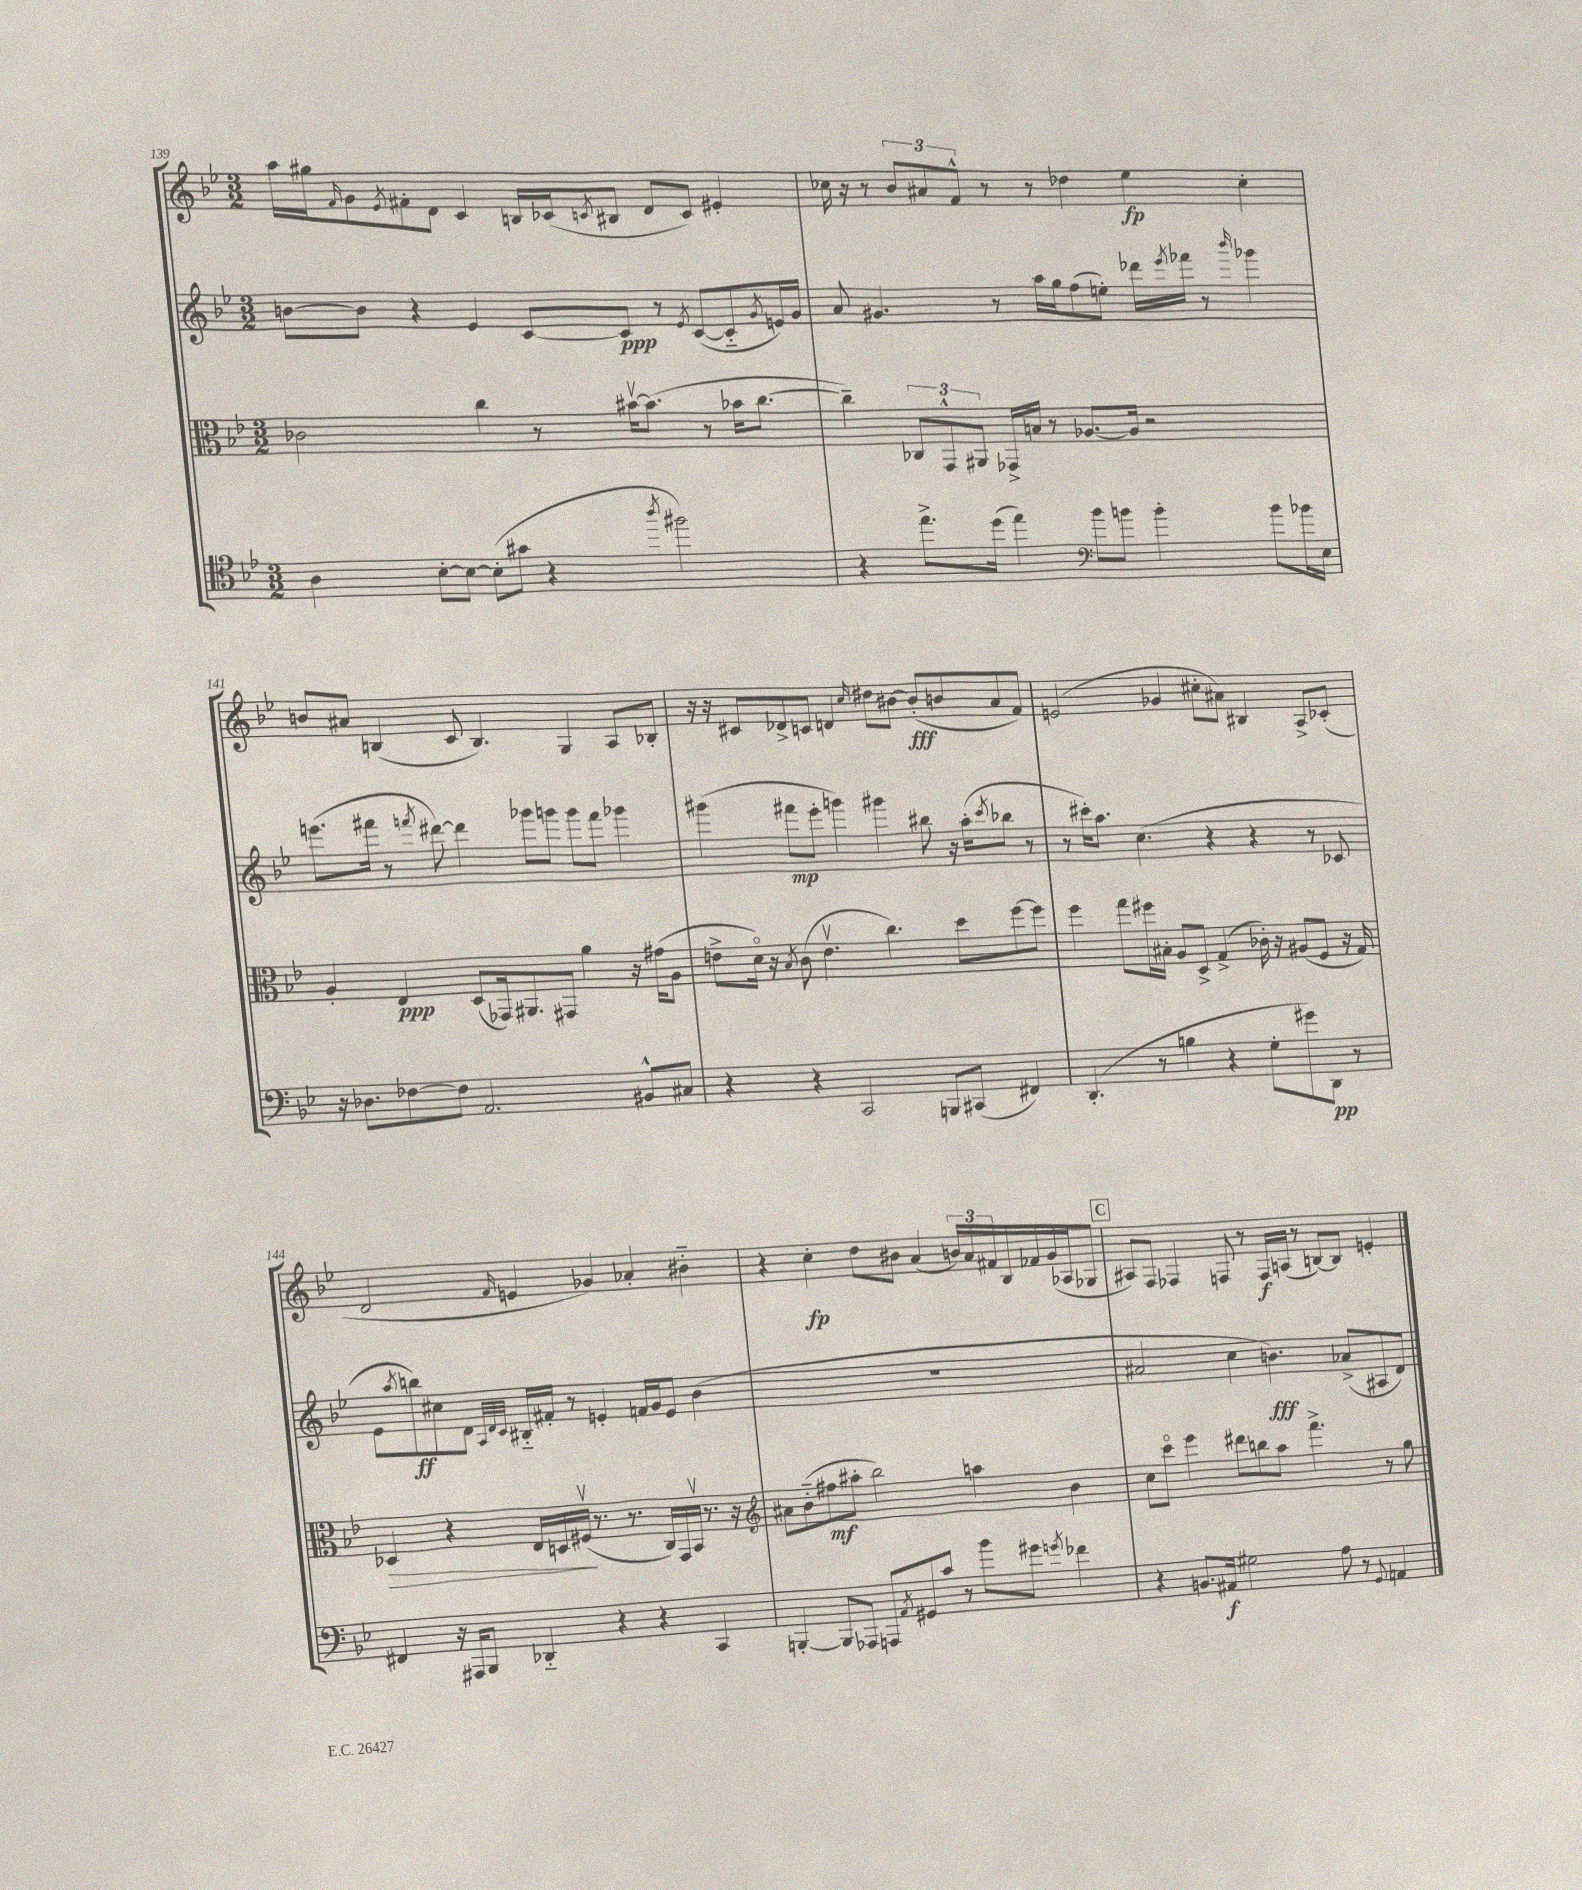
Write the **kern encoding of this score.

**kern	**kern	**kern	**kern
*staff4	*staff3	*staff2	*staff1
*clefC4	*clefC3	*clefG2	*clefG2
*k[b-e-]	*k[b-e-]	*k[b-e-]	*k[b-e-]
*M3/2	*M3/2	*M3/2	*M3/2
4A	2c-	[8b	16aa
.	.	.	16gg#
.	.	.	16qqf
.	.	8b]	8g
.	.	.	8qe-
[8B-'	.	4r	8f#'
8B-_	.	.	8d
(8B-']	4cc	4e-	4c
8g#	.	.	.
4r	8r	[8c	16B
.	.	.	(16c-
.	.	.	8qc
.	[16b#v	8c]	8B#
.	(8.b#]	.	.
8qaa	.	.	.
2ff#)	.	8r	8d
.	.	8qe-	.
.	8r	([8c	8c)
.	16b-	8c'~]	4e#'
.	[8.cc	.	.
.	.	8qg	.
.	.	16e)	.
.	.	16g	.
=	=	=	=
4r	4cc~])	8a	16cc-
.	.	.	16r
.	.	4.g#	8r
8.ee-^	12C-	.	12b-
.	12GG^^	.	12a#
.	12AA#	.	12f^^
(16dd	.	.	.
4ee-)	16GG-^	8r	8r
.	16B	.	.
.	8r	16aa	8r
.	.	16gg	.
*clefF4	*	*	*
8b-	[8.A-	(8ff	4dd-
8b	.	8ee')	.
.	16A-]	.	.
4b'	2r	16ddd-	4ee-
.	.	8qeee-	.
.	.	16fff-	.
.	.	8r	.
.	.	16qqbbb-	.
8b	.	4ggg-	4cc-'
16b-	.	.	.
16E-	.	.	.
=	=	=	=
16r	4A'	(8.eee	8b
8.D-	.	.	.
.	.	.	8a#
.	.	16fff#	.
[8F-	4E-	8r	(4B
.	.	8qfff	.
8F-]	.	[8ddd#)	.
2.AA	(8D	4ddd#]	8c
.	16GG-)	.	4.B)
.	8.AA#	.	.
.	.	8ggg-	.
.	8GG#	8ggg	.
.	4a	8ggg	4G
.	.	8fff	.
8BB#^^	16r	4ggg-	8A
.	(16g#	.	.
8C#	8A	.	8B-'
=	=	=	=
4r	8e^	(4ggg#	16r
.	.	.	16r
.	16do)	.	8c#
.	16r	.	.
.	8qB-	.	.
4r	(8c	8fff#	8d-^
.	4.ev	8eee-'	8c
2CC	.	4ggg)	4d
.	.	.	16qqcc
.	4.cc)	4ggg#	8dd#
.	.	.	[8b#
8BBB	.	8bb#	(8b#']
(8CC#	8dd	16r	8b
.	.	(16aa'	.
.	.	8qccc	.
4FF#)	[8ff	8bb-	8a
.	8ff]	8r	8f)
=	=	=	=
(4.DD'	4ff	8r	(2e
.	.	16ccc#')	.
.	.	8.aa	.
.	8gg	.	.
8r	16ff#	(4.cc	.
.	16B#'	.	.
4B	8A	.	4g-
.	8D^	.	.
4r	(4G^	4r	8cc#'
.	.	.	8a#)
8G'	16c-')	4r	4B#
.	16r	.	.
8g#)	(8A#	.	.
8DD	8F	8r	8A^
8r	16r	8c-	(8c-'
.	16G)	.	.
=	=	=	=
4FF#	4D-	8e-	2d
.	.	8qaa	.
.	.	8bb)	.
16r	4r	8cc#	.
16AAA#	.	.	.
8BBB-	.	8d	.
.	.	32qqA	.
.	.	32qqd	.
.	.	32qqc	16qqf
4DD-'~	16E-	16B#'~	4e
.	16D	16f#'	.
.	(16F#v	8r	.
.	8.r	.	.
4r	.	4e'	4g-)
.	8.r	.	.
4r	.	16f	4a-'
.	16C)	16g	.
.	16GG	8e	.
.	16BB-v	.	.
4CC	8.r	(4b-	4b#'~
.	16r	.	.
=	=	=	=
*	*clefG2	*	*
[4BBB'	8a#	1.r	4r
.	(8b-'~	.	.
8BBB]	8ff#	.	4cc'
8AAA-	8aa#'	.	.
8AAA	2bb-)	.	8dd
8qAA	.	.	.
8GG#	.	.	8b#
8c	.	.	(4a
8r	.	.	.
8b-	4aa	.	24b)
.	.	.	24a
.	.	.	24f#
8g#	.	.	16B-
.	.	.	16f-
8qg	.	.	.
4f-	4b-	.	(16g
.	.	.	16A-
.	.	.	8G-
=	=	=	=
4r	8cc	2a#	8A#)
.	8ccco	.	8F
8.BB	4eee-	.	4F-
16AA#	.	.	.
2G#	8ddd#	4cc	8F
.	8bb	.	8r
.	8aa	4.b)	16F
.	.	.	(16A
.	4.fff^	.	8r
8A	.	.	[8B)
8r	.	(8a-^	8B]
8qqGG	.	.	.
4AA	8r	8A#	4e'
.	8gg	8d)	.
==	==	==	==
*-	*-	*-	*-
